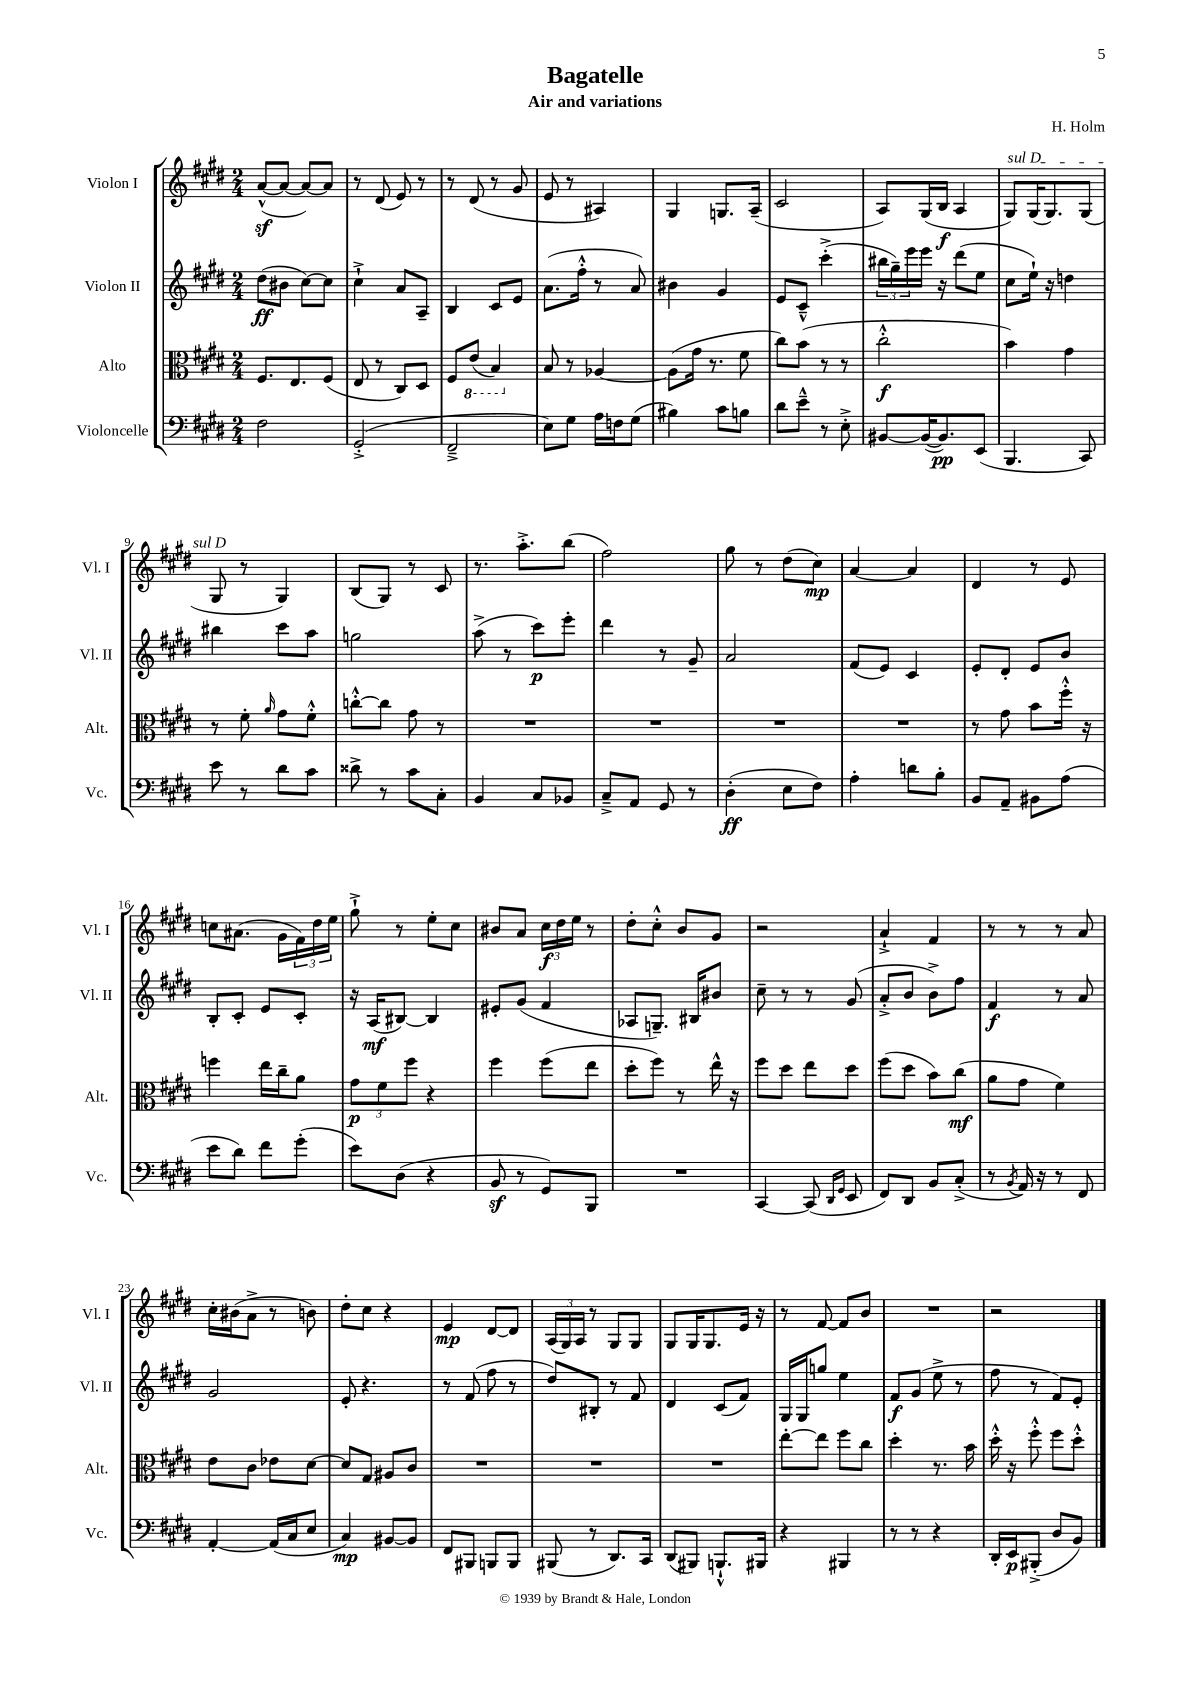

**kern	**dynam	**kern	**dynam	**kern	**dynam	**kern	**dynam
*part4	*part4	*part3	*part3	*part2	*part2	*part1	*part1
*staff4	*staff4	*staff3	*staff3	*staff2	*staff2	*staff1	*staff1
*I"Violoncelle	*	*I"Alto	*	*I"Violon II	*	*I"Violon I	*
*I'Vc.	*	*I'Alt.	*	*I'Vl. II	*	*I'Vl. I	*
*clefF4	*	*clefC3	*	*clefG2	*	*clefG2	*
*k[f#c#g#d#]	*	*k[f#c#g#d#]	*	*k[f#c#g#d#]	*	*k[f#c#g#d#]	*
*M2/4	*	*M2/4	*	*M2/4	*	*M2/4	*
=1	=1	=1	=1	=1	=1	=1	=1
2F#\	.	8.F#/L	.	(8dd#\L	ff	([8az^^/L	.
.	.	.	.	8b#X\J	.	8a/J_	.
.	.	8.E/	.	.	.	.	.
.	.	.	.	[8cc#\L)	.	8a/L_)	.
.	.	(8F#/J	.	8cc#\J]	.	8a/J]	.
=2	=2	=2	=2	=2	=2	=2	=2
(2GG#'^/	.	8E/	.	4cc#`^\	.	8r	.
.	.	8r	.	.	.	(8d#/	.
.	.	8C#/L)	.	8a/L	.	8e/)	.
.	.	8D#/J	.	8A~/J	.	8r	.
=3	=3	=3	=3	=3	=3	=3	=3
2FF#~^/	.	8F#/L	.	4B/	.	8r	.
*	*	*8ba	*	*	*	*	*
.	.	(8E/J	.	.	.	(8d#/	.
.	.	4BB/)	.	8c#/L	.	8r	.
.	.	.	.	8e/J	.	8g#/	.
=4	=4	=4	=4	=4	=4	=4	=4
*	*	*X8ba	*	*	*	*	*
8E\L)	.	8B/	.	(8.a\L	.	8e/	.
8G#\J	.	8r	.	.	.	8r	.
.	.	.	.	16ff#'^^\Jk	.	.	.
16A\LL	.	[4A-X/	.	8r	.	4A#X/)	.
16Fn\J	.	.	.	.	.	.	.
(8G#\J	.	.	.	8a/)	.	.	.
=5	=5	=5	=5	=5	=5	=5	=5
4B#X\)	.	(8A-\L]	.	4b#X\	.	4G#/	.
.	.	16g#\Jk	.	.	.	.	.
.	.	8.r	.	.	.	.	.
8c#\L	.	.	.	4g#/	.	8.Gn/L	.
8Bn\J	.	8f#\	.	.	.	.	.
.	.	.	.	.	.	(16A~/Jk	.
=6	=6	=6	=6	=6	=6	=6	=6
8d#\L	.	8cc#\L)	.	8e/L	.	2c#/	.
8e~^^\J	.	(8b\J	.	8c#~^^/J	.	.	.
8r	.	8r	.	(4ccc#'^\	.	.	.
8E'^\	.	8r	.	.	.	.	.
=7	=7	=7	=7	=7	=7	=7	=7
[8BB#X/L	.	2cc#'^^\	f	24bb#X\LL	.	8A/L)	.
.	.	.	.	24gg#~\)	.	.	.
.	.	.	.	24eee\	.	.	.
(16BB#/K_	.	.	.	16eee\JJ	.	(16G#/L	.
8.BB#/])	pp	.	.	16r	.	16B/JJ	f
.	.	.	.	(8ddd#\L	.	4A/	.
(8EE/J	.	.	.	8ee\J	.	.	.
=8	=8	=8	=8	=8	=8	=8	=8
!	!	!	!	!	!	!LO:TX:a:i:t=sul D	!
4.BBB/	.	4b\)	.	8cc#\L	.	8G#/L)	.
.	.	.	.	16ee`\Jk)	.	(16G#/K	.
.	.	.	.	16r	.	8.G#/)	.
.	.	4g#\	.	4ddn\	.	.	.
8CC#/)	.	.	.	.	.	(8G#/J	.
!!LO:LB:g=z
=9	=9	=9	=9	=9	=9	=9	=9
8e\	.	8r	.	4bb#X\	.	8G#/	.
8r	.	8f#'\	.	.	.	8r	.
.	.	16qqa/	.	.	.	.	.
8d#\L	.	8g#\L	.	8ccc#\L	.	4G#/)	.
8c#\J	.	8f#'^^\J	.	8aa\J	.	.	.
=10	=10	=10	=10	=10	=10	=10	=10
8d##X^\	.	[8ccn'^^\L	.	2ggn\	.	(8B/L	.
8r	.	8cc\J]	.	.	.	8G#/J)	.
8c#\L	.	8g#\	.	.	.	8r	.
8C#'\J	.	8r	.	.	.	8c#/	.
=11	=11	=11	=11	=11	=11	=11	=11
4BB/	.	2r	.	(8aa^\	.	8.r	.
.	.	.	.	8r	.	.	.
.	.	.	.	.	.	8.aa'^\L	.
8C#/L	.	.	.	8ccc#\L)	p	.	.
8BB-X/J	.	.	.	8eee'\J	.	(8bb\J	.
=12	=12	=12	=12	=12	=12	=12	=12
8C#~^/L	.	2r	.	4ddd#\	.	2ff#\)	.
8AA/J	.	.	.	.	.	.	.
8GG#/	.	.	.	8r	.	.	.
8r	.	.	.	8g#~/	.	.	.
=13	=13	=13	=13	=13	=13	=13	=13
(4D#'\	ff	2r	.	2a/	.	8gg#\	.
.	.	.	.	.	.	8r	.
8E\L	.	.	.	.	.	(8dd#\L	.
8F#\J)	.	.	.	.	.	8cc#\J)	mp
=14	=14	=14	=14	=14	=14	=14	=14
4A'\	.	2r	.	(8f#/L	.	[4a/	.
.	.	.	.	8e/J)	.	.	.
8dn\L	.	.	.	4c#/	.	4a/]	.
8B'\J	.	.	.	.	.	.	.
=15	=15	=15	=15	=15	=15	=15	=15
8BB/L	.	8r	.	8e'/L	.	4d#/	.
8AA~/J	.	8g#\	.	8d#'/J	.	.	.
8BB#X\L	.	8b\L	.	8e/L	.	8r	.
(8A\J	.	16ff#'^^\Jk	.	8b/J	.	8e/	.
.	.	16r	.	.	.	.	.
!!LO:LB:g=z
=16	=16	=16	=16	=16	=16	=16	=16
8e\L	.	4ffn\	.	8B'/L	.	8ccn\L	.
8d#\J)	.	.	.	8c#'/J	.	(8.a#X\J	.
8f#\L	.	16ee\LL	.	8e/L	.	.	.
.	.	16cc#~\J	.	.	.	16g#\LL	.
(8g#'\J	.	8a\J	.	8c#'/J	.	24f#\)	.
.	.	.	.	.	.	24dd#\	.
.	.	.	.	.	.	24ee\JJ	.
=17	=17	=17	=17	=17	=17	=17	=17
8e\L)	.	12g#\L	p	16r	.	8gg#`^\	.
.	.	.	.	(16A/KL	mf	.	.
.	.	12f#\	.	.	.	.	.
(8D#\J	.	.	.	[8B#X/J)	.	8r	.
.	.	12ff#\J	.	.	.	.	.
4r	.	4r	.	4B#/]	.	8ee'\L	.
.	.	.	.	.	.	8cc#\J	.
=18	=18	=18	=18	=18	=18	=18	=18
8BBz/	.	4ff#\	.	8e#X'/L	.	8b#X/L	.
8r	.	.	.	(8g#/J	.	8a/J	.
8GG#/L)	.	(8ff#\L	.	4f#/	.	24cc#\LL	f
.	.	.	.	.	.	24dd#\	.
.	.	.	.	.	.	24ee\JJ	.
8BBB/J	.	8ee\J	.	.	.	8r	.
=19	=19	=19	=19	=19	=19	=19	=19
2r	.	8dd#'\L	.	8A-X/L	.	8dd#'\L	.
.	.	8ff#\J)	.	8.Gn~/J)	.	8cc#'^^\J	.
.	.	8r	.	.	.	8b/L	.
.	.	.	.	16B#X/KL	.	.	.
.	.	16ee^^\	.	8b#X/J	.	8g#/J	.
.	.	16r	.	.	.	.	.
=20	=20	=20	=20	=20	=20	=20	=20
[4CC#/	.	8ff#\L	.	8cc#~\	.	2r	.
.	.	8dd#\J	.	8r	.	.	.
(8CC#/]	.	8ee\L	.	8r	.	.	.
16qqDD#/LL	.	.	.	.	.	.	.
16qqGG#/JJ	.	.	.	.	.	.	.
8EE/	.	8dd#\J	.	(8g#/	.	.	.
=21	=21	=21	=21	=21	=21	=21	=21
8FF#/L)	.	(8ff#\L	.	8a'^/L	.	4a`^/	.
8DD#/J	.	8dd#\J	.	8b/J	.	.	.
8BB/L	.	8b\L)	.	8b^\L)	.	4f#/	.
(8C#'^/J	.	(8cc#\J	mf	8ff#\J	.	.	.
=22	=22	=22	=22	=22	=22	=22	=22
8r	.	8a\L	.	4f#/	f	8r	.
8qBB/	.	.	.	.	.	.	.
16AA/)	.	8g#\J	.	.	.	8r	.
16r	.	.	.	.	.	.	.
8r	.	4f#\)	.	8r	.	8r	.
8FF#/	.	.	.	8a/	.	8a/	.
!!LO:LB:g=z
=23	=23	=23	=23	=23	=23	=23	=23
[4AA'/	.	8e\L	.	2g#/	.	16cc#'\LL	.
.	.	.	.	.	.	(16b#X\J	.
.	.	8c#\J	.	.	.	8a^\J	.
(16AA/LL]	.	8e-X\L	.	.	.	8r	.
16C#/J	.	.	.	.	.	.	.
8E/J	.	[8d#\J	.	.	.	8bn\)	.
=24	=24	=24	=24	=24	=24	=24	=24
4C#/)	mp	8d#/L]	.	8e'/	.	8dd#'\L	.
.	.	8G#/J	.	4.r	.	8cc#\J	.
[8BB#X/L	.	8A#X/L	.	.	.	4r	.
8BB#/J]	.	8c#/J	.	.	.	.	.
=25	=25	=25	=25	=25	=25	=25	=25
8FF#/L	.	2r	.	8r	.	4e/	mp
8BBB#X/J	.	.	.	(8f#/	.	.	.
8BBBn/L	.	.	.	8ff#\	.	[8d#/L	.
8BBB/J	.	.	.	8r	.	8d#/J]	.
=26	=26	=26	=26	=26	=26	=26	=26
(8BBB#X/	.	2r	.	8dd#/L)	.	(24A/LL	.
.	.	.	.	.	.	24G#/)	.
.	.	.	.	.	.	24A/JJ	.
8r	.	.	.	8B#X'/J	.	8r	.
8.DD#/L)	.	.	.	8r	.	8G#/L	.
.	.	.	.	8f#/	.	8G#/J	.
16CC#/Jk	.	.	.	.	.	.	.
=27	=27	=27	=27	=27	=27	=27	=27
(8DD#/L	.	2r	.	4d#/	.	8G#/L	.
8BBB#X/J)	.	.	.	.	.	16G#/K	.
.	.	.	.	.	.	8.G#/	.
8.BBBn`^^/L	.	.	.	(8c#/L	.	.	.
.	.	.	.	8f#/J)	.	16e/Jk	.
16BBB#X/Jk	.	.	.	.	.	16r	.
=28	=28	=28	=28	=28	=28	=28	=28
4r	.	[8ee'\L	.	16G#/LL	.	8r	.
.	.	.	.	16G#/J	.	.	.
.	.	8ee\J]	.	8ggn/J	.	[8f#/	.
4BBB#X/	.	8ff#\L	.	4ee\	.	8f#/L]	.
.	.	8cc#\J	.	.	.	8b/J	.
=29	=29	=29	=29	=29	=29	=29	=29
8r	.	4dd#'\	.	8f#/L	f	2r	.
8r	.	.	.	(8g#/J	.	.	.
4r	.	8.r	.	8ee^\	.	.	.
.	.	.	.	8r	.	.	.
.	.	16b\	.	.	.	.	.
=30	=30	=30	=30	=30	=30	=30	=30
16DD#'/LL	.	16dd#'^^\	.	8ff#\	.	2r	.
16EE/J	p	16r	.	.	.	.	.
(8BBB#X'^/J	.	8ff#'^^\	.	8r	.	.	.
8D#/L	.	8ff#\L	.	8f#/L)	.	.	.
8BB/J)	.	8dd#'^^\J	.	8e'/J	.	.	.
==	==	==	==	==	==	==	==
*-	*-	*-	*-	*-	*-	*-	*-
